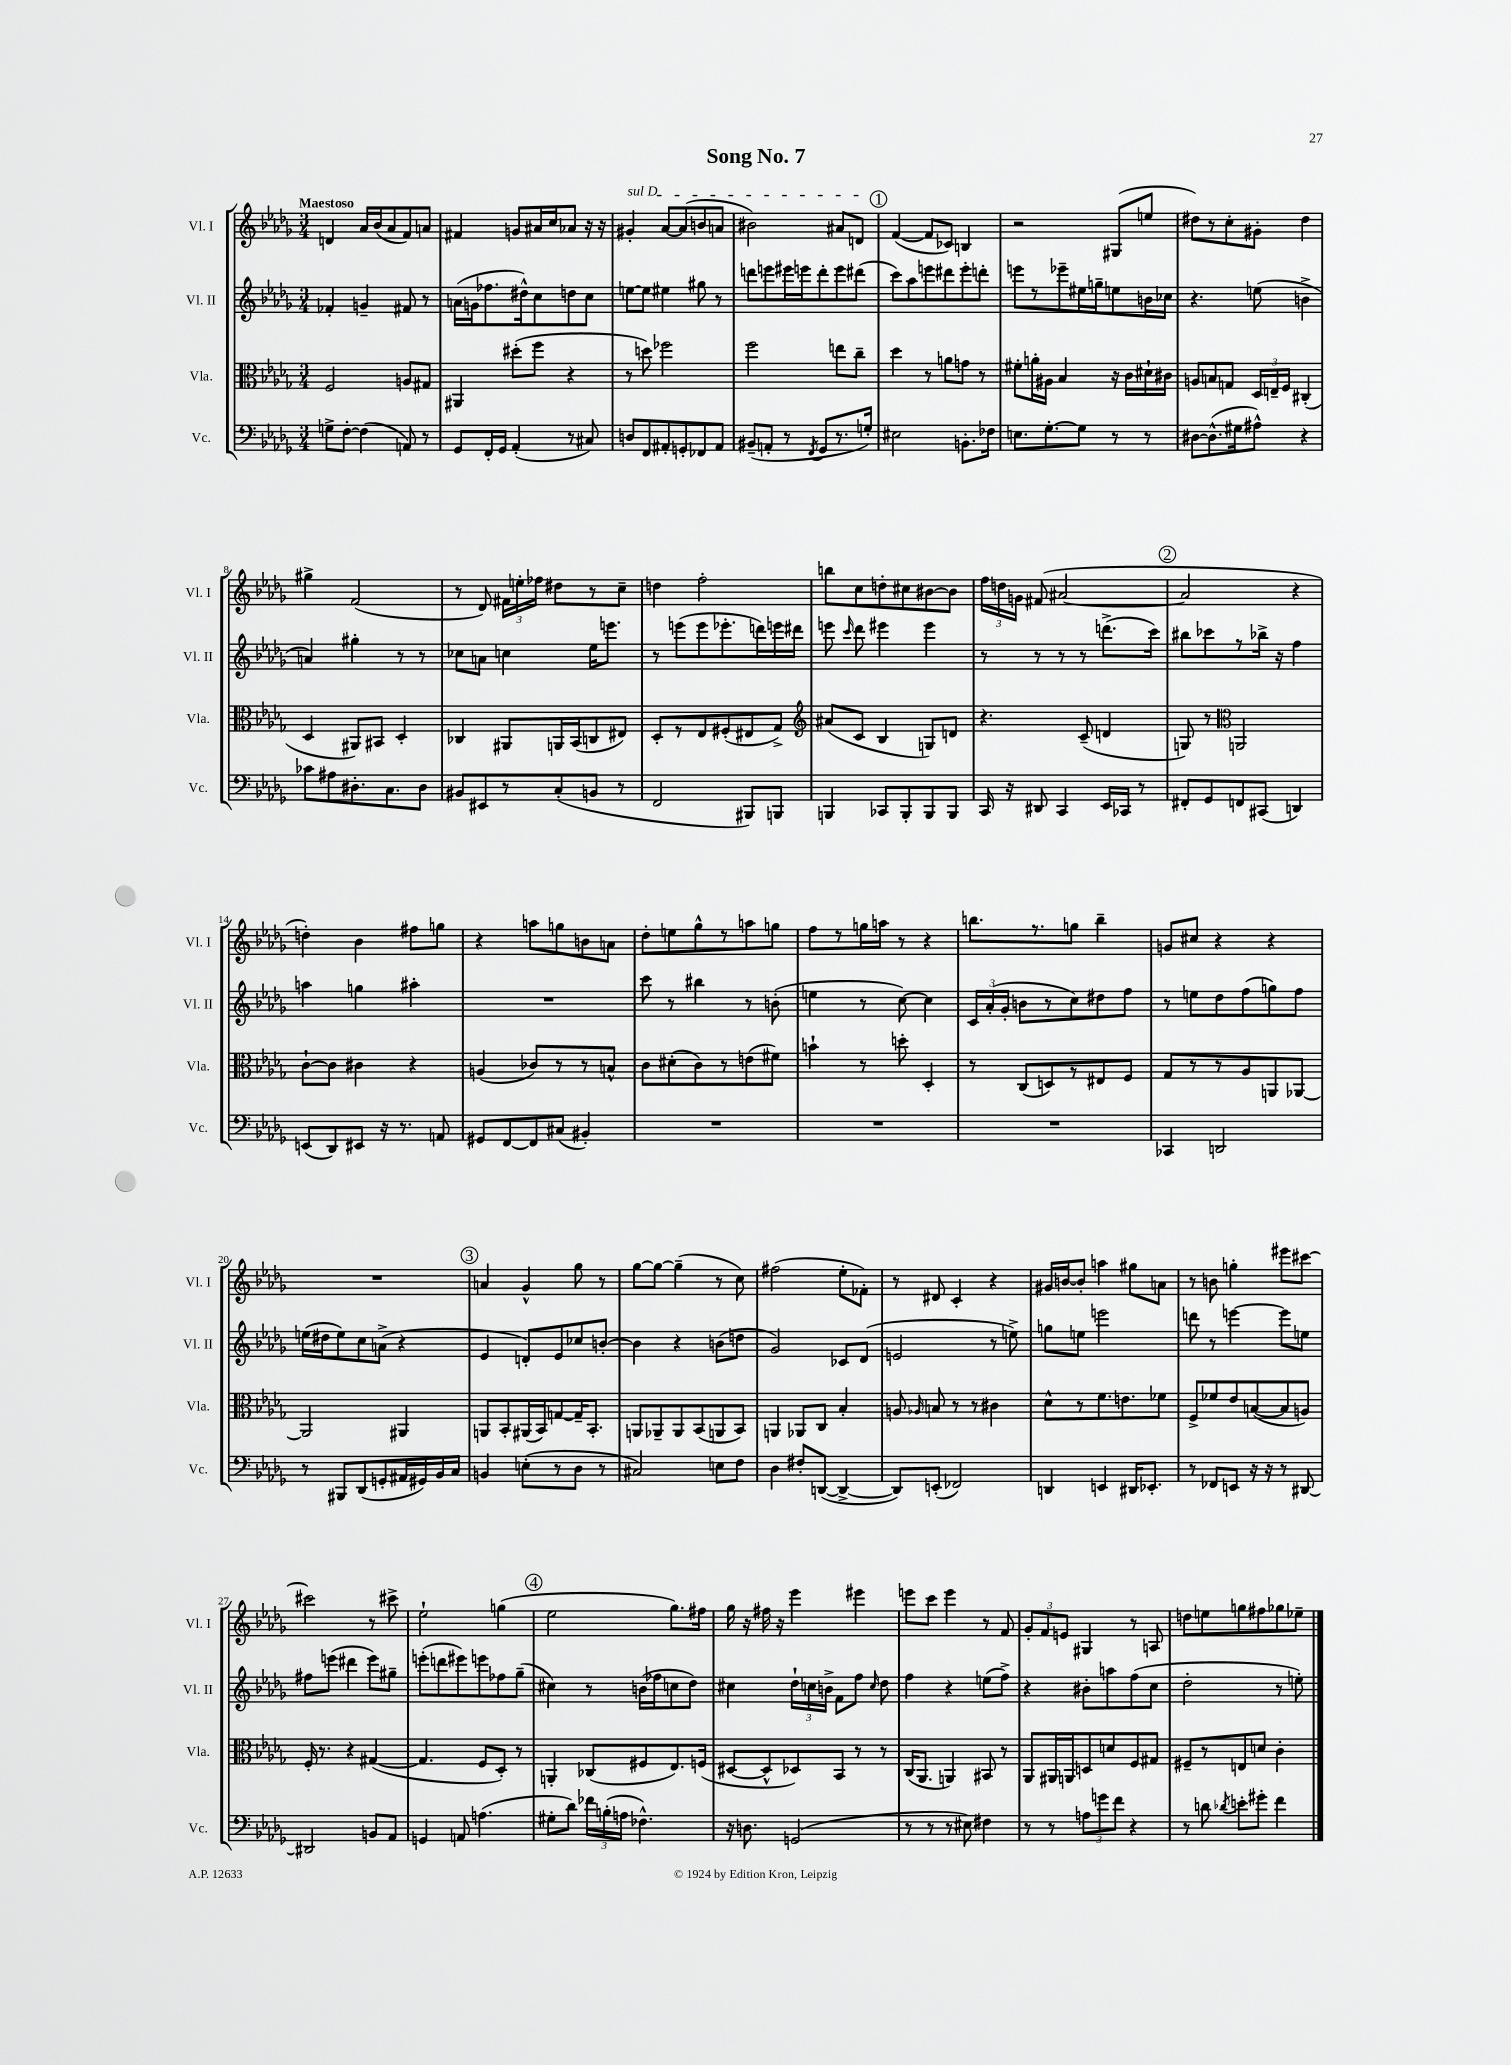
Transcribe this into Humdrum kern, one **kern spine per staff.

**kern	**kern	**kern	**kern
*staff4	*staff3	*staff2	*staff1
*clefF4	*clefC3	*clefG2	*clefG2
*k[b-e-a-d-g-]	*k[b-e-a-d-g-]	*k[b-e-a-d-g-]	*k[b-e-a-d-g-]
*M3/4	*M3/4	*M3/4	*M3/4
8G^	2F	4f-'	4d
[8F'	.	.	.
(4F]	.	4g~	16a-
.	.	.	(16b-
.	.	.	8a-
8AA)	8A	8f#	8f)
8r	8G#	8r	8a
=	=	=	=
8GG-	4AA#	(16a	4f#
.	.	16g	.
16FF'	.	8.ff-	.
16GG-	.	.	.
(4AA-'	(8dd#'	.	8g
.	.	16dd#^^)	.
.	8ff	8cc	16a#
.	.	.	16cc
8r	4r	8dd	8a-
8C#)	.	8cc	16r
.	.	.	16r
=	=	=	=
8D	8r	[8ee	4g#'
8FF	8dd)	8ee]	.
8AA#'	2ff-	4ee#	[8a-
8GG'	.	.	(8a-]
8FF-	.	8gg#	8b
8AA#	.	8r	8a
=	=	=	=
(8BB#~	2ff	8ddd	2b#)
8AA'	.	8eee	.
8r	.	16eee#	.
.	.	16eee	.
8qFF	.	.	.
8GG-	.	8ddd'	.
8.r	8ee	8eee	8a#
.	8cc~	(8ddd#	8d
16G')	.	.	.
=	=	=	=
2E#	4dd-	8ccc)	([4f
.	.	8aa-	.
.	8r	8eee	8f]
.	8a	8ddd#	8c-)
8.BB'	8g	8eee'	4B
.	8r	8ddd'	.
16F-	.	.	.
=	=	=	=
8.E	8f#'	8eee	2r
.	16a'	8r	.
[8.G-'	16A#	.	.
.	4B-	8eee-~	.
8G-]	.	16ee#	.
.	.	16gg~	.
8r	16r	8ee	(8G#
.	16c	.	.
8r	16d#`	16b	8ee
.	16c#	16cc-	.
=	=	=	=
[8D#	8A	4.r	8dd#)
(8.D#^^]	8B	.	8r
.	8G	.	8cc'
16G#	.	.	.
8A#^^)	24D-	(8ee	8g#'
.	24E~	.	.
.	24F	.	.
4r	(4C#'	4b^	4dd#
=	=	=	=
8c-	4D-	4a)	4gg#^
8A#	.	.	.
8.D#'	8AA#)	4gg#'	(2f
.	8BB#	.	.
8.C	.	.	.
.	4D-'	8r	.
8D#	.	8r	.
=	=	=	=
8BB#	4C-	8cc-	8r
8EE#	.	8a	8d-)
8r	8AA#	4cc	24f#
.	.	.	24ee'
.	.	.	24ff-
(8C'	16AA	.	8dd#
.	(16BB-	.	.
8BB	8C	16ee-	8r
.	.	8.eee	.
8r	8E#)	.	8cc~
=	=	=	=
2FF	8D-'	8r	4dd
.	8r	(8eee	.
.	8E-	8eee	2ff'
.	(8F#'	8.eee-'	.
8BBB#)	8E#	.	.
.	.	16ddd)	.
8BBB	8G-^)	16eee	.
.	.	16ddd#	.
=	=	=	=
*	*clefG2	*	*
4BBB	(8a#	8eee	8bb
.	.	16qqccc	.
.	8c	8ddd-	8cc
8CC-	4B-	4eee#	8dd'
8BBB'	.	.	8cc#
8BBB	8G)	4eee#	[8b#
8BBB	8d	.	8b#]
=	=	=	=
16CC	4.r	8r	24ff
.	.	.	24dd
16r	.	.	.
.	.	.	24g
8DD#	.	8r	(8f#
4CC	.	8r	[2a#
.	(8c~	8r	.
16EE-	4d	(8.ddd^	.
16CC-	.	.	.
8r	.	.	.
.	.	16ccc)	.
=	=	=	=
8FF#'	8G)	8bb#	2a#]
8GG-	8r	8ccc-	.
*	*clefC3	*	*
8FF	2AA	8r	.
(8CC#	.	16bb-^	.
.	.	16r	.
4DD)	.	4ff	4r
=	=	=	=
(8EE	[8c`	4aa	4dd')
8DD-)	8c]	.	.
8EE#	4c#	4gg	4b-
16r	.	.	.
8.r	.	.	.
.	4r	4aa#'	8ff#
8AA	.	.	8gg
=	=	=	=
8GG#	(4A	2.r	4r
[8FF	.	.	.
8FF]	8c-)	.	8aa
(8C#	8r	.	8gg
4BB#')	8r	.	8b
.	8B^^	.	8a
=	=	=	=
2.r	8c	8ccc	8dd-'
.	(8d#'	8r	8ee
.	8c)	4bb#	8gg-^^
.	8r	.	8r
.	(8e	8r	8aa
.	8f#)	(8b'	8gg
=	=	=	=
2.r	4b`	4ee	8ff
.	.	.	8r
.	8r	8r	16gg
.	.	.	16aa
.	8dd'	[8cc)	8r
.	4D-'	4cc]	4r
=	=	=	=
2.r	8r	24c	8.bb
.	.	(24a-'	.
.	.	24g-'	.
.	(8C	8b	.
.	.	.	8.r
.	8D)	8r	.
.	8r	8cc)	8gg
.	8E#	8dd#	4bb~
.	8F	8ff	.
=	=	=	=
4CC-	8G-	8r	8g
.	8r	8ee	8cc#
2DD	8r	8dd-	4r
.	8A-	(8ff	.
.	8AA	8gg)	4r
.	[8AA-	8ff	.
=	=	=	=
8r	2AA-]	(16ee	2.r
.	.	16dd#	.
8BBB#	.	8ee)	.
(8DD-	.	8cc	.
8GG'	.	(8a^	.
16AA#	4AA#	4r	.
16GG#)	.	.	.
16BB-	.	.	.
16C	.	.	.
=	=	=	=
4BB	8AA	4e-	4a
.	8BB-'	.	.
(8E'	(16AA#	8d')	4g-^^
.	16BB-)	.	.
8r	[8G	8e-	.
8D-	16G~]	8cc-	8gg-
.	8.BB-'	.	.
8r	.	[8b'	8r
=	=	=	=
2C#)	8AA	4b]	[8gg-
.	8AA-~	.	8gg-_
.	8AA-	4r	(4gg-~]
.	(8BB-	.	.
8E	8AA	(8b	8r
8F	8BB-)	8dd	8cc)
=	=	=	=
4D-	4AA	2g-)	(2ff#
8F#'	8AA-	.	.
([8DD	8C	.	.
4DD^_	4B-'	8c-	8ee-'
.	.	(8d-	8f-')
=	=	=	=
8DD])	8A	2e	8r
.	16qqA-	.	.
(8EE'	8B	.	8d#
2FF-)	8r	.	4c'
.	8r	.	.
.	4c#	8r	4r
.	.	8ee^)	.
=	=	=	=
4DD	8d-^^	8gg	16g#
.	.	.	[16b
.	8r	8ee	8b']
4EE	8.f	2eee	4aa
.	8.e	.	.
16DD#	.	.	8gg#
8.EE-'	.	.	.
.	8f-	.	8a
=	=	=	=
8r	8F^	8ddd	8r
8FF-	8f-	8r	8b
8EE	8e-	[4eee	4gg'
16r	([8B	.	.
16r	.	.	.
8r	8B]	8eee]	8eee#
[8DD#	8A)	8ee	[8ccc#
=	=	=	=
2DD#]	16F'	8ff#	2ccc#]
.	8.r	.	.
.	.	(8eee	.
.	4r	4ddd#	.
8BB	([4G#	8eee)	8r
8AA-	.	8gg#~	8ccc#^
=	=	=	=
4GG	4.G#]	(8eee'	2ee-`
.	.	8ddd	.
8AA	.	8eee#)	.
(4.A	8F	8eee	.
.	8D-')	8ff-	(4gg
.	8r	(8gg-~	.
=	=	=	=
8G#'	4AA'	4cc#)	2ee-
8d-)	.	.	.
24f-	(8C-	8r	.
(24B'	.	.	.
24A	.	.	.
4.F-^^)	8F#	(16b	.
.	.	16ff-	.
.	8.E-)	8cc	8.gg-)
.	.	8dd-)	.
.	(16F	.	16ff#
=	=	=	=
16r	[8D#	4cc#	16gg-
8.D	.	.	16r
.	8D#^^]	.	16ff#
.	.	.	16r
(2GG	8D-)	24dd-`	4eee-
.	.	24cc	.
.	.	24b^	.
.	8BB-	8f	.
.	8r	8ff	4eee#
.	.	16qqcc	.
.	8r	8dd-	.
=	=	=	=
8r	(16C	4ff	8eee
.	8.AA-	.	.
8r	.	.	8ccc
8r	4AA)	4r	4eee
8E#)	.	.	.
4F#	8BB#	(8ee	8r
.	8r	8ff^)	8f
=	=	=	=
8r	8AA-	4r	12g-'
.	.	.	12f
8r	16AA#	.	.
.	.	.	12e
.	16AA	.	.
12A	8D	8b#'	4G#
12g	.	.	.
.	8d	8aa	.
12f	.	.	.
4r	8F	(8ff	8r
.	8G#	8cc	8A
=	=	=	=
8r	8F#~	2dd-'	8dd
8d	8r	.	8ee
8qd-	.	.	.
8e'	8E	.	8gg
8g#'	8d	.	8ff#
4f	4c'	8r	8gg-
.	.	8ee')	8ee-~
==	==	==	==
*-	*-	*-	*-
